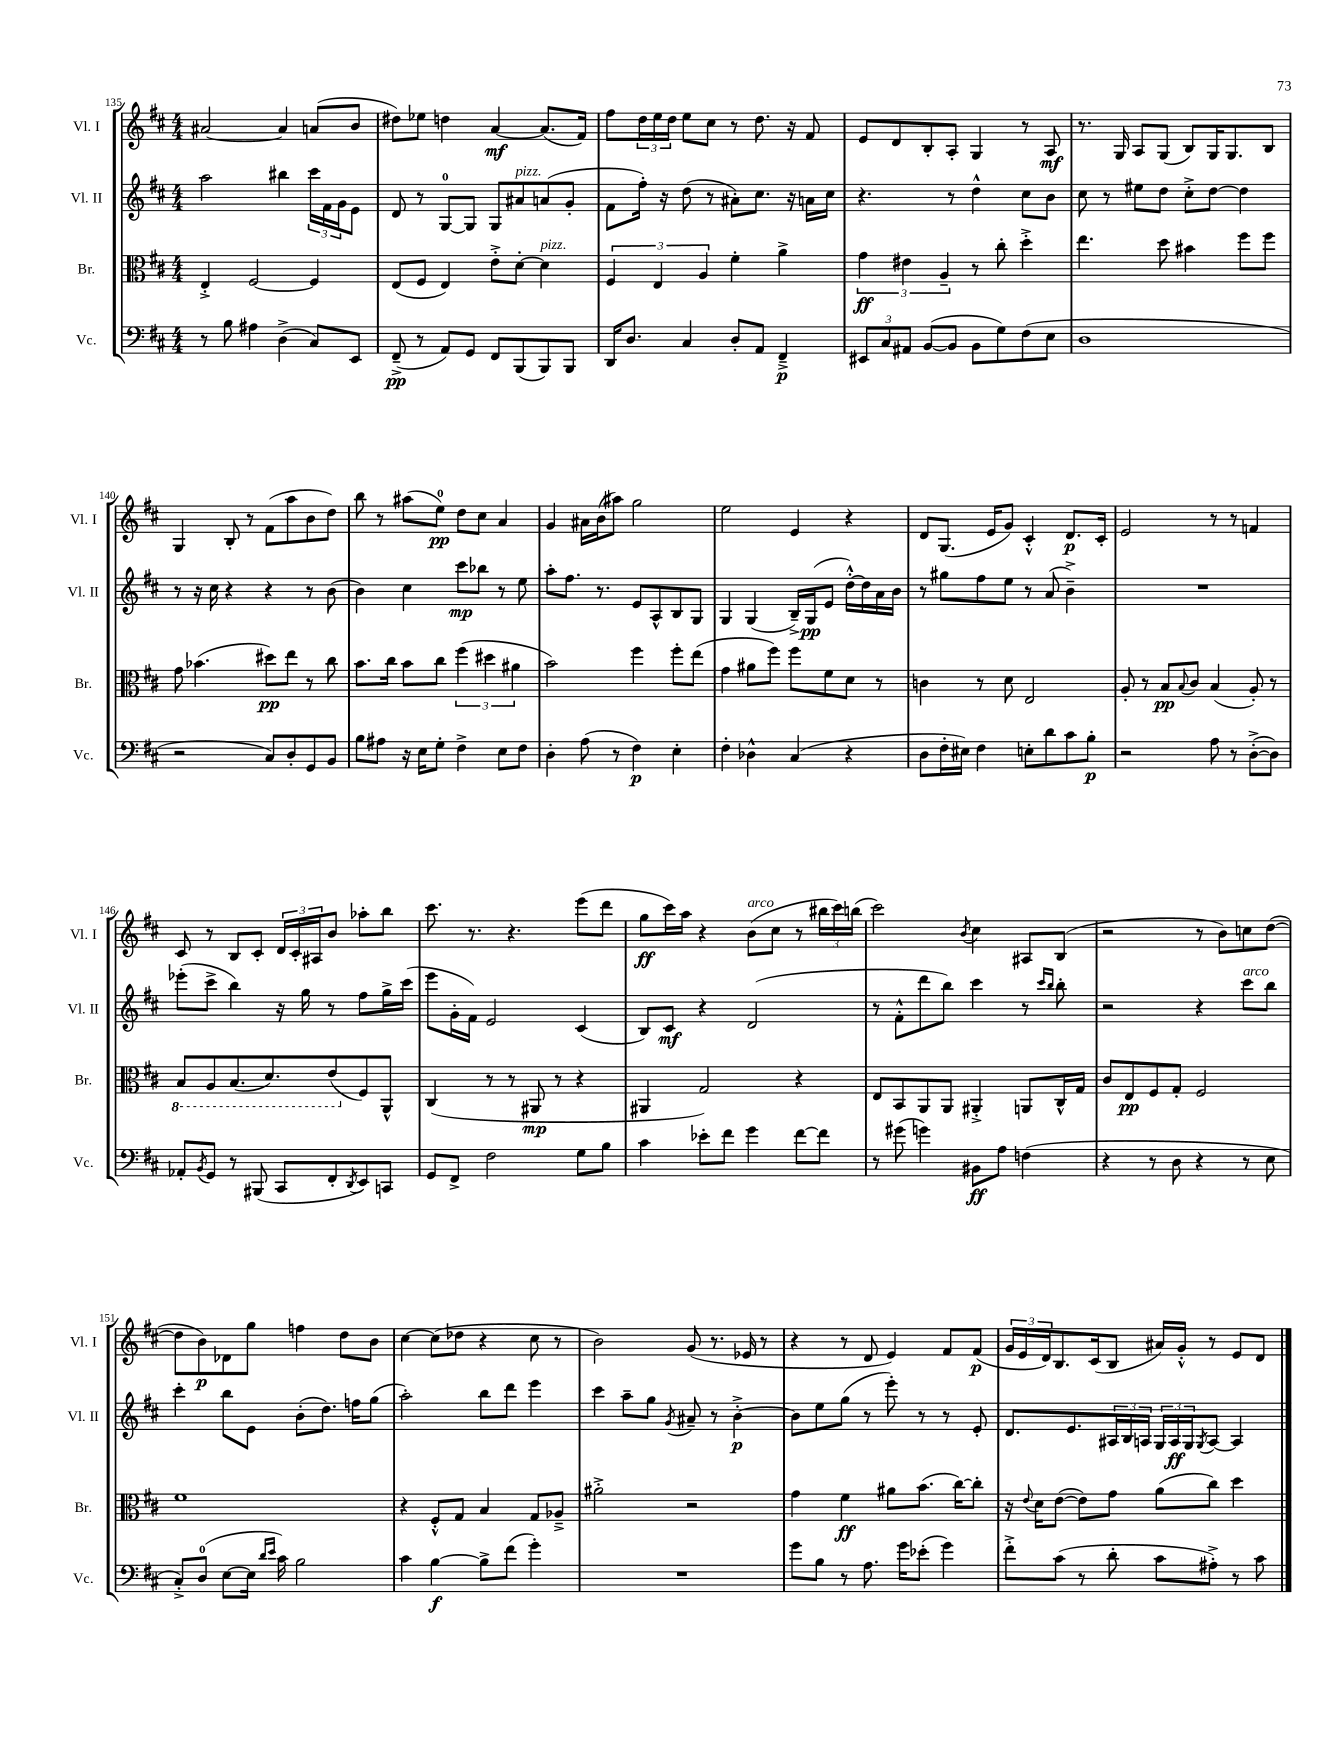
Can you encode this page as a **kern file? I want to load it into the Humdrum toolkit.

**kern	**dynam	**kern	**dynam	**kern	**dynam	**kern	**dynam
*part4	*part4	*part3	*part3	*part2	*part2	*part1	*part1
*staff4	*staff4	*staff3	*staff3	*staff2	*staff2	*staff1	*staff1
*I"Vc.	*	*I"Br.	*	*I"Vl. II	*	*I"Vl. I	*
*I'Vc.	*	*I'Br.	*	*I'Vl. II	*	*I'Vl. I	*
*clefF4	*	*clefC3	*	*clefG2	*	*clefG2	*
*k[f#c#]	*	*k[f#c#]	*	*k[f#c#]	*	*k[f#c#]	*
*M4/4	*	*M4/4	*	*M4/4	*	*M4/4	*
=135	=135	=135	=135	=135	=135	=135	=135
8r	.	4E'^/	.	2aa\	.	[2a#X/	.
8B\	.	.	.	.	.	.	.
4A#X\	.	[2F#/	.	.	.	.	.
(4D^\	.	.	.	4bb#X\	.	4a#/]	.
8C#/L)	.	4F#/]	.	24ccc#\LL	.	(8an/L	.
.	.	.	.	24f#\	.	.	.
.	.	.	.	24g\J	.	.	.
8EE/J	.	.	.	8e\J	.	8b/J	.
=136	=136	=136	=136	=136	=136	=136	=136
(8FF#~^/	pp	(8E/L	.	8d/	.	8dd#X\L)	.
8r	.	8F#/J	.	8r	.	8ee-X\J	.
8AA/L)	.	4E/)	.	[8G/L	.	4ddn\	.
8GG/J	.	.	.	8G/J]	.	.	.
8FF#/L	.	8e'^\L	.	8G/L	.	[4a/	mf
!	!	!	!	!LO:TX:a:i:t=pizz.	!	!	!
(8BBB/	.	[8d'\J	.	8a#X/	.	.	.
!	!	!LO:TX:a:i:t=pizz.	!	!	!	!	!
8BBB/)	.	4d\]	.	(8an/	.	(8.a/L]	.
8BBB/J	.	.	.	8g'/J	.	.	.
.	.	.	.	.	.	16f#/Jk)	.
=137	=137	=137	=137	=137	=137	=137	=137
16DD/KL	.	6F#/	.	8f#\L	.	8ff#\L	.
8.D/J	.	.	.	.	.	.	.
.	.	.	.	16ff#'\Jk)	.	24dd\L	.
.	.	6E/	.	.	.	24ee\	.
.	.	.	.	16r	.	.	.
.	.	.	.	.	.	24dd\JJ	.
4C#/	.	.	.	(8dd\	.	8ee\L	.
.	.	6A/	.	.	.	.	.
.	.	.	.	8r	.	8cc#\J	.
8D'/L	.	4f#'\	.	8a#X'\L)	.	8r	.
8AA/J	.	.	.	8.cc#\J	.	8.dd\	.
4FF#~^/	p	4a^\	.	.	.	.	.
.	.	.	.	16r	.	16r	.
.	.	.	.	16an\LL	.	8f#/	.
.	.	.	.	16cc#\JJ	.	.	.
=138	=138	=138	=138	=138	=138	=138	=138
12EE#X/L	.	6g\	ff	4.r	.	8e/L	.
12C#/	.	.	.	.	.	.	.
.	.	.	.	.	.	8d/	.
12AA#X/J	.	6e#X\	.	.	.	.	.
([8BB/L	.	.	.	.	.	8B'/	.
.	.	6A~/	.	.	.	.	.
8BB/J]	.	.	.	8r	.	8A'/J	.
8BB\L	.	8r	.	4dd^^\	.	4G/	.
8G\)	.	8cc#'\	.	.	.	.	.
(8F#\	.	4dd'^\	.	8cc#\L	.	8r	.
8E\J	.	.	.	8b\J	.	8A/	mf
=139	=139	=139	=139	=139	=139	=139	=139
1D	.	4.ee\	.	8cc#\	.	8.r	.
.	.	.	.	8r	.	.	.
.	.	.	.	.	.	16G/	.
.	.	.	.	8ee#X\L	.	8A/L	.
.	.	8dd\	.	8dd\J	.	(8G/J	.
.	.	4b#X\	.	8cc#'^\L	.	8B/L)	.
.	.	.	.	[8dd\J	.	16G/K	.
.	.	.	.	.	.	8.G/	.
.	.	8ff#\L	.	4dd\]	.	.	.
.	.	8ff#\J	.	.	.	8B/J	.
!!LO:LB:g=z
=140	=140	=140	=140	=140	=140	=140	=140
2r	.	8g\	.	8r	.	4G/	.
.	.	(4.b-X\	.	16r	.	.	.
.	.	.	.	16cc#\	.	.	.
.	.	.	.	4r	.	8B'/	.
.	.	.	.	.	.	8r	.
8C#/L)	.	8dd#X\L)	pp	4r	.	(8f#\L	.
8D'/	.	8ee\J	.	.	.	8aa\	.
8GG/	.	8r	.	8r	.	8b\	.
8BB/J	.	8cc#\	.	(8b\	.	8dd\J)	.
=141	=141	=141	=141	=141	=141	=141	=141
8B\L	.	8.b\L	.	4b\)	.	8bb\	.
8A#X\J	.	.	.	.	.	8r	.
.	.	16cc#\Jk	.	.	.	.	.
16r	.	8b\L	.	4cc#\	.	(8aa#X\L	.
16E\KL	.	.	.	.	.	.	.
8G'\J	.	8cc#\J	.	.	.	8ee\J)	pp
4F#^\	.	(6ff#\	.	8ccc#\L	mp	8dd\L	.
.	.	.	.	8bb-X\J	.	8cc#\J	.
.	.	6dd#X\	.	.	.	.	.
8E\L	.	.	.	8r	.	4a/	.
.	.	6a#X\	.	.	.	.	.
8F#\J	.	.	.	8ee\	.	.	.
=142	=142	=142	=142	=142	=142	=142	=142
4D'\	.	2b\)	.	8aa'\L	.	4g/	.
.	.	.	.	8.ff#\J	.	.	.
(8A\	.	.	.	.	.	16a#X\LL	.
.	.	.	.	8.r	.	(16b\J	.
8r	.	.	.	.	.	8aa#X\J)	.
4F#\)	p	4ff#\	.	8e/L	.	2gg\	.
.	.	.	.	8A^^/	.	.	.
4E'\	.	8ff#'\L	.	8B/	.	.	.
.	.	(8ee\J	.	8G/J	.	.	.
=143	=143	=143	=143	=143	=143	=143	=143
4F#'\	.	4g\	.	4G/	.	2ee\	.
4D-X^^\	.	8a#X\L	.	(4G/	.	.	.
.	.	8ff#\J)	.	.	.	.	.
(4C#/	.	8ff#\L	.	16B~^/LL)	.	4e/	.
.	.	.	.	(16G/J	pp	.	.
.	.	8f#\	.	8e/J	.	.	.
4r	.	8d\J	.	[16dd'^^\LL)	.	4r	.
.	.	.	.	16dd\]	.	.	.
.	.	8r	.	16a\	.	.	.
.	.	.	.	16b\JJ	.	.	.
=144	=144	=144	=144	=144	=144	=144	=144
8D\L	.	4cn\	.	8r	.	8d/L	.
16F#'\L	.	.	.	8gg#X\L	.	(8.G/J	.
16E#X\JJ)	.	.	.	.	.	.	.
4F#\	.	8r	.	8ff#\	.	.	.
.	.	.	.	.	.	16e/KL	.
.	.	8d\	.	8ee\J	.	8g/J)	.
8En'\L	.	2E/	.	8r	.	4c#'^^/	.
8d\	.	.	.	(8a/	.	.	.
8c#\	.	.	.	4b~^\)	.	8.d/L	p
8B'\J	p	.	.	.	.	.	.
.	.	.	.	.	.	16c#'/Jk	.
=145	=145	=145	=145	=145	=145	=145	=145
2r	.	8A'/	.	1r	.	2e/	.
.	.	8r	.	.	.	.	.
.	.	8B/L	pp	.	.	.	.
.	.	8qqB/	.	.	.	.	.
.	.	8c#/J	.	.	.	.	.
8A\	.	(4B/	.	.	.	8r	.
8r	.	.	.	.	.	8r	.
([8D'^\L	.	8A'/)	.	.	.	4fn/	.
8D\J])	.	8r	.	.	.	.	.
!!LO:LB:g=z
=146	=146	=146	=146	=146	=146	=146	=146
*	*	*8ba	*	*	*	*	*
8AA-X'/L	.	8BB/L	.	(8eee-X'\L	.	8c#/	.
8qBB/	.	.	.	.	.	.	.
8GG/J	.	8AA/	.	8ccc#^\J	.	8r	.
8r	.	(8.BB/	.	4bb\)	.	8B/L	.
(8BBB#X/	.	.	.	.	.	8c#'/J	.
.	.	8.D/)	.	.	.	.	.
8CC#/L	.	.	.	16r	.	24d/LL	.
.	.	.	.	.	.	24c#'/	.
.	.	.	.	16gg\	.	.	.
.	.	.	.	.	.	24A#X/J	.
8FF#'/	.	(8E/	.	8r	.	8b/J	.
8qDD/	.	.	.	.	.	.	.
*	*	*X8ba	*	*	*	*	*
8EE/)	.	8F#/)	.	8ff#\L	.	8aa-X'\L	.
8CCn/J	.	8AA^^/J	.	16gg^\L	.	8bb\J	.
.	.	.	.	(16ccc#\JJ	.	.	.
=147	=147	=147	=147	=147	=147	=147	=147
8GG/L	.	(4C#/	.	8eee\L	.	8.ccc#\	.
8FF#^/J	.	.	.	16g'\L	.	.	.
.	.	.	.	16f#\JJ)	.	8.r	.
2F#\	.	8r	.	2e/	.	.	.
.	.	8r	.	.	.	4.r	.
.	.	8AA#X/	mp	.	.	.	.
.	.	8r	.	.	.	.	.
8G\L	.	4r	.	(4c#/	.	(8eee\L	.
8B\J	.	.	.	.	.	8ddd\J	.
=148	=148	=148	=148	=148	=148	=148	=148
4c#\	.	4AA#X/	.	8B/L)	.	8gg\L	ff
.	.	.	.	8c#/J	mf	16ccc#\L)	.
.	.	.	.	.	.	16aa\JJ	.
8e-X'\L	.	2G/)	.	4r	.	4r	.
8f#\J	.	.	.	.	.	.	.
!	!	!	!	!	!	!LO:TX:a:i:t=arco	!
4g\	.	.	.	(2d/	.	(8b\L	.
.	.	.	.	.	.	8cc#\J	.
[8f#\L	.	4r	.	.	.	8r	.
8f#\J]	.	.	.	.	.	24bb#X\LL	.
.	.	.	.	.	.	24ccc#\)	.
.	.	.	.	.	.	(24bbn\JJ	.
=149	=149	=149	=149	=149	=149	=149	=149
8r	.	8E/L	.	8r	.	2ccc#\)	.
(8g#X\	.	8BB/	.	8f#'^^\L	.	.	.
4gn\)	.	8AA/	.	8ddd\	.	.	.
.	.	8AA/J	.	8bb\J)	.	.	.
.	.	.	.	.	.	8qb/	.
8BB#X\L	ff	4AA#X'^/	.	4ccc#\	.	4cc#\	.
8A\J	.	.	.	.	.	.	.
(4Fn\	.	8AAn/L	.	8r	.	8A#X/L	.
.	.	.	.	16qqccc#/LL	.	.	.
.	.	.	.	16qqbb/JJ	.	.	.
.	.	16C#^^/L	.	8bb'\	.	(8B/J	.
.	.	16G/JJ	.	.	.	.	.
=150	=150	=150	=150	=150	=150	=150	=150
4r	.	8c#/L	.	2r	.	2r	.
.	.	8E/	pp	.	.	.	.
8r	.	8F#/	.	.	.	.	.
8D\	.	8G'/J	.	.	.	.	.
4r	.	2F#/	.	4r	.	8r	.
.	.	.	.	.	.	8b\L)	.
!	!	!	!	!LO:TX:a:i:t=arco	!	!	!
8r	.	.	.	8ccc#\L	.	8ccn\	.
8E\	.	.	.	8bb\J	.	([8dd\J	.
!!LO:LB:g=z
=151	=151	=151	=151	=151	=151	=151	=151
8C#'^/L)	.	1f#	.	4ccc#'\	.	8dd\L]	.
(8D/J	.	.	.	.	.	8b\)	p
[8E\L	.	.	.	8bb\L	.	8d-X\	.
16E\Jk]	.	.	.	8e\J	.	8gg\J	.
16qqd/LL	.	.	.	.	.	.	.
16qqe/JJ	.	.	.	.	.	.	.
16c#\)	.	.	.	.	.	.	.
2B\	.	.	.	(8b'\L	.	4ffn\	.
.	.	.	.	8.dd\J)	.	.	.
.	.	.	.	.	.	8dd\L	.
.	.	.	.	16ffn\KL	.	.	.
.	.	.	.	(8gg\J	.	8b\J	.
=152	=152	=152	=152	=152	=152	=152	=152
4c#\	.	4r	.	2aa'\)	.	[4cc#\	.
[4B\	f	8F#'^^/L	.	.	.	(8cc#\L]	.
.	.	8G/J	.	.	.	8dd-X\J	.
8B^\L]	.	4B/	.	8bb\L	.	4r	.
(8f#\J	.	.	.	8ddd\J	.	.	.
4g'\)	.	8G/L	.	4eee\	.	8cc#\	.
.	.	8A-X~^/J	.	.	.	8r	.
=153	=153	=153	=153	=153	=153	=153	=153
1r	.	2a#X'^\	.	4ccc#\	.	2b\)	.
.	.	.	.	8aa~\L	.	.	.
.	.	.	.	8gg\J	.	.	.
.	.	.	.	8qg/	.	.	.
.	.	2r	.	8a#X~/	.	(8g/	.
.	.	.	.	8r	.	8.r	.
.	.	.	.	[4b'^\	p	.	.
.	.	.	.	.	.	16e-X/	.
.	.	.	.	.	.	8r	.
=154	=154	=154	=154	=154	=154	=154	=154
8g\L	.	4g\	.	8b\L]	.	4r	.
8B\J	.	.	.	8ee\	.	.	.
8r	.	4f#\	ff	(8gg\J	.	8r	.
8.A\	.	.	.	8r	.	8d/	.
.	.	8a#X\L	.	8eee'\)	.	4e/)	.
16g\KL	.	.	.	.	.	.	.
(8e-X'\J	.	(8.b\J	.	8r	.	.	.
4g\)	.	.	.	8r	.	8f#/L	.
.	.	[16cc#\KL)	.	.	.	.	.
.	.	8cc#'\J]	.	8e'/	.	(8f#/J	p
=155	=155	=155	=155	=155	=155	=155	=155
8f#'^\L	.	16r	.	8.d/L	.	24g/LL	.
.	.	.	.	.	.	24e/	.
.	.	8qqe/	.	.	.	.	.
.	.	16d\KL	.	.	.	.	.
.	.	.	.	.	.	24d/J)	.
(8c#\J	.	([8e\J	.	.	.	8.B/	.
.	.	.	.	8.e/	.	.	.
8r	.	8e\L])	.	.	.	.	.
.	.	.	.	.	.	(16c#/k	.
8d'\	.	8g\J	.	24A#X/L	.	8B/J	.
.	.	.	.	24B/	.	.	.
.	.	.	.	24An/JJ	.	.	.
8c#\L	.	(8a\L	.	24G/LL	.	16a#X/LL)	.
.	.	.	.	24A/	ff	.	.
.	.	.	.	.	.	16g'^^/JJ	.
.	.	.	.	24G/J	.	.	.
.	.	.	.	8qG/	.	.	.
8A#X'^\J)	.	8cc#\J)	.	[8A/J	.	8r	.
8r	.	4dd\	.	4A/]	.	8e/L	.
8c#\	.	.	.	.	.	8d/J	.
==	==	==	==	==	==	==	==
*-	*-	*-	*-	*-	*-	*-	*-
